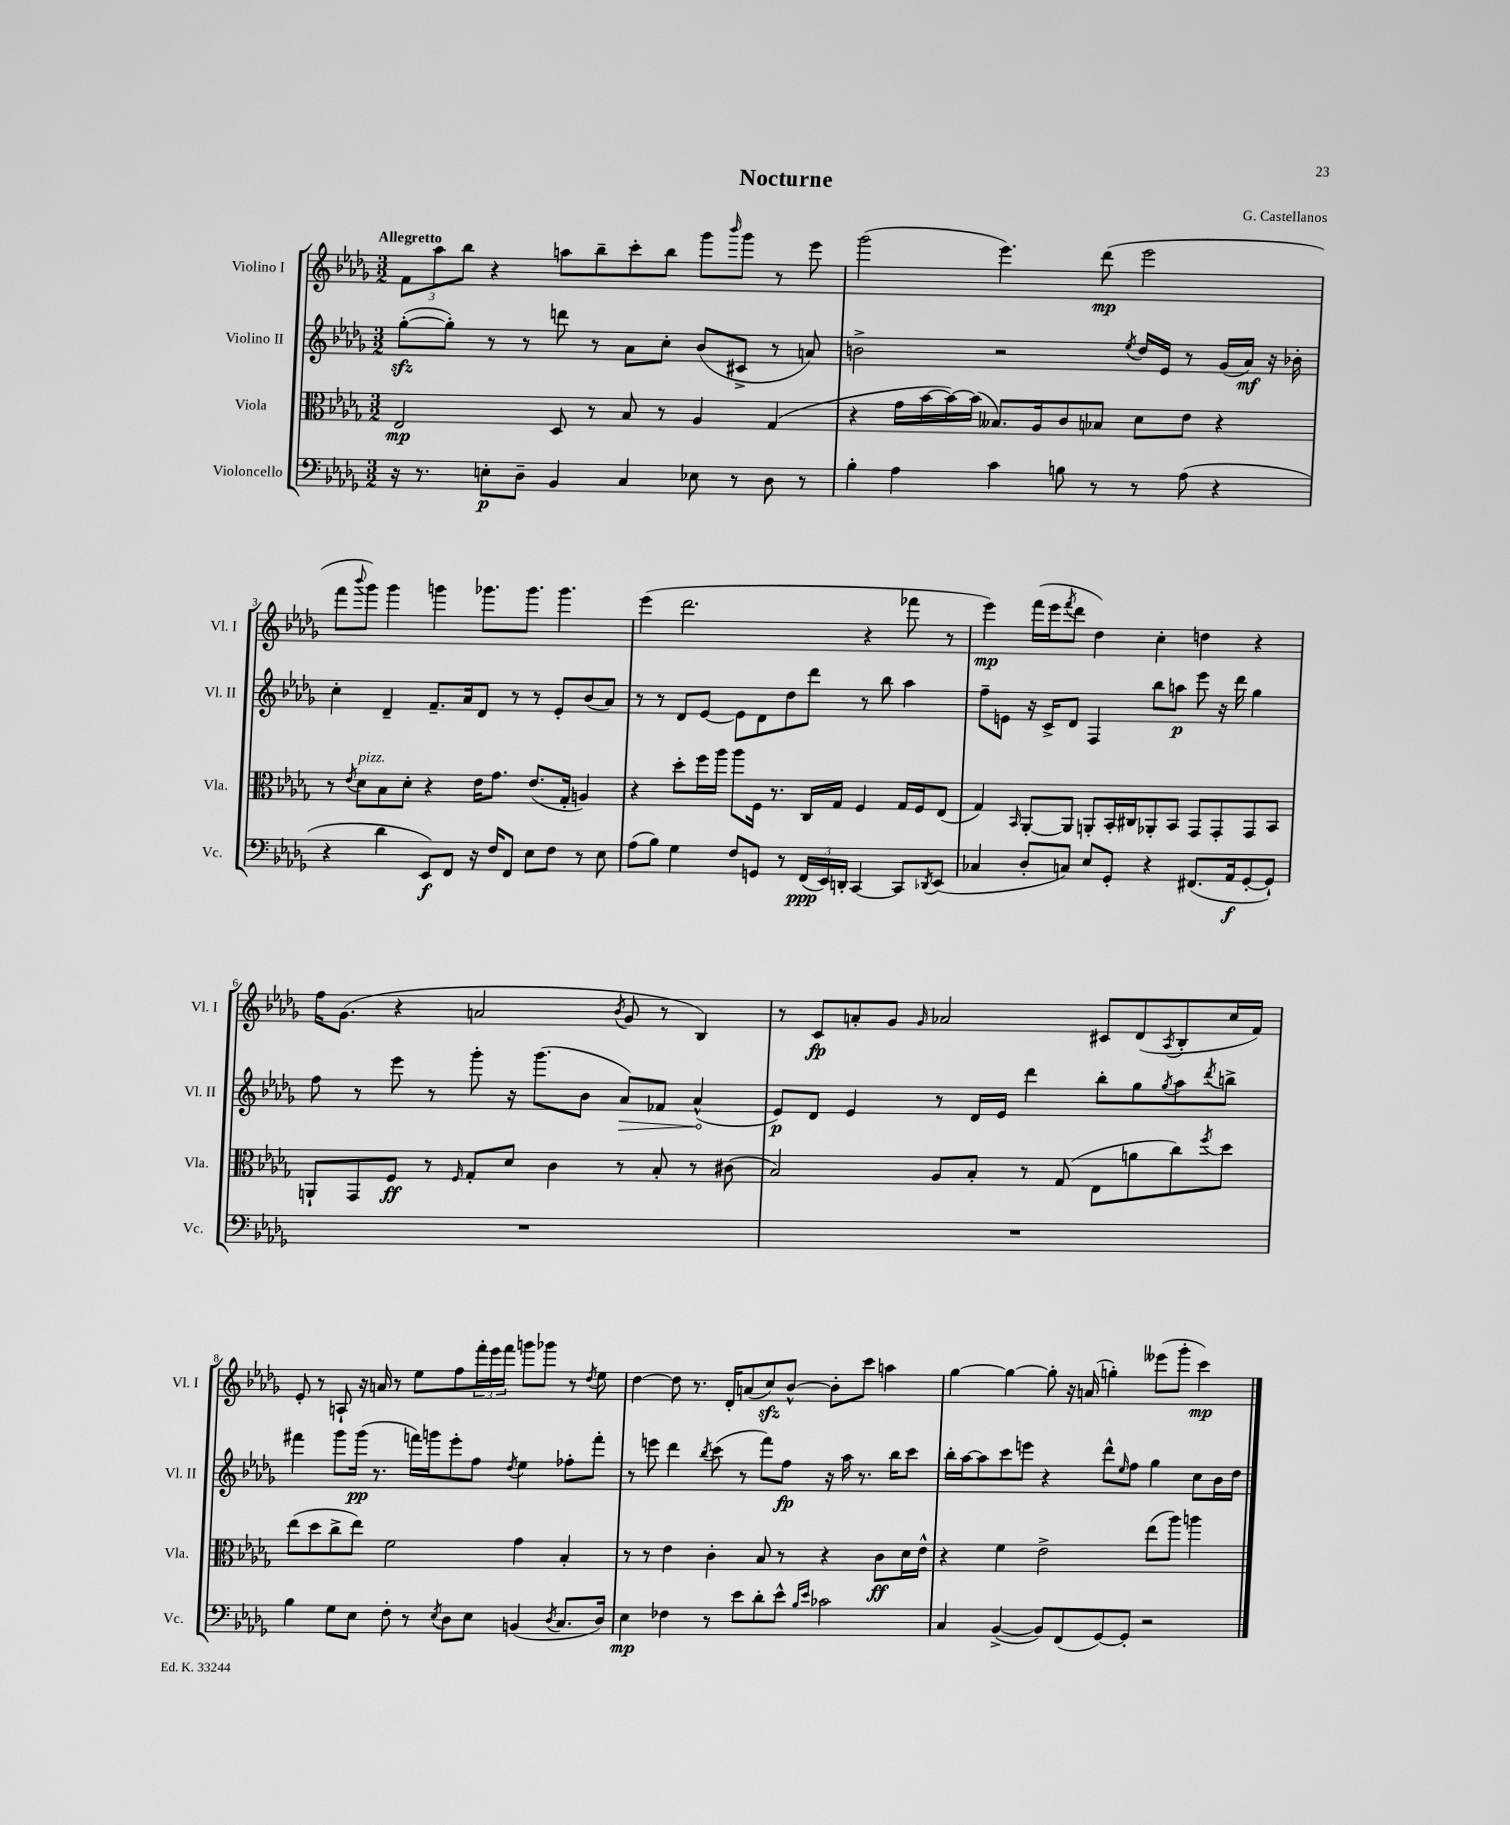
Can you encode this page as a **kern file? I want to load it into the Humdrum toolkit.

**kern	**kern	**kern	**kern
*staff4	*staff3	*staff2	*staff1
*clefF4	*clefC3	*clefG2	*clefG2
*k[b-e-a-d-g-]	*k[b-e-a-d-g-]	*k[b-e-a-d-g-]	*k[b-e-a-d-g-]
*M3/2	*M3/2	*M3/2	*M3/2
16r	2E-/	([8gg-'\L	12f\L
8.r	.	.	.
.	.	.	12aa-\
.	.	8gg-'\]J)	.
.	.	.	12bb-\J
8E'\L	.	8r	4r
8D-~\J	.	8r	.
4BB-/	8D-/	8ddd\	8aa\L
.	8r	8r	8bb-~\
4C/	8B-/	8a-\L	8ccc'\
.	8r	8cc'\J	8bb-\J
8E-\	4A-/	(8b-/L	8ggg-\L
.	.	.	16qqbbb-/
8r	.	8c#^/J	8ggg-\J
8D-\	(4G-/	8r	8r
8r	.	8a/)	8eee-\
=	=	=	=
4B-'\	4r	2b^\	(2ggg-\
4A-\	16g-\LL	.	.
.	[16b-\	.	.
.	16b-\_)	.	.
.	(16b-\]JJ	.	.
4c\	8.B--/L)	2r	4.eee-\)
.	16A-/k	.	.
8B\	8c/	.	.
8r	8B-/J	.	(8ddd-\
.	.	8qee-/	.
8r	8d-\L	16dd-/LL	2eee-\
.	.	16e-/JJ	.
(8A-\	8e-\J	8r	.
4r	4r	(16g-/LL	.
.	.	16a-/JJ)	.
.	.	16r	.
.	.	16b-'\	.
=	=	=	=
4r	8r	4cc'\	8fff\L
.	8qe-/	.	8qqbbb-/
.	8d-\L	.	8ggg-\J)
4d-\	8B-\	4d-~/	4ggg-\
.	8d-'\J	.	.
8EE-/L)	4r	8.f~/L	4ggg\
8FF/J	.	.	.
.	.	16a-/k	.
16r	16e-\LK	8d-/J	8.ggg-\L
16F/LK	8.g-\J	.	.
8FF/J	.	8r	.
.	.	.	8.ggg-\J
8E-\L	(8.e-/L	8r	.
8F\J	.	8e-'/L	4.ggg-\
.	16G-'/Jk	.	.
8r	4A/)	(8b-/	.
8E-\	.	8a-/J)	.
=	=	=	=
(8A-\L	4r	8r	(4eee-\
8B-\J)	.	8r	.
4G-\	8dd-'\L	8d-/L	2.ddd-\
.	16ff\L	[8e-/J	.
.	16aa-\JJ	.	.
8F/L	8aa-\L	8e-\]L	.
8GG/J	16F\Jk	8d-\	.
.	8.r	.	.
8r	.	8dd-\	.
(24FF/LL	16C/LL	8ddd-\J	.
24EE-/)	.	.	.
.	16G-/JJ	.	.
24DD'/JJ	.	.	.
[4CC/	4F/	8r	4r
.	.	8bb-\	.
8CC/]L	16G-/LL	4aa-\	8fff-\
.	16F/J	.	.
8qDD-/	.	.	.
(8EE-/J	(8E-/J	.	8r
=	=	=	=
4C-/	4G-/)	8ff~\L	4eee-\)
.	.	8e\J	.
.	16qqBB-/	.	.
8D-'/L	[8AA-'/L	16r	(16fff\LL
.	.	16c^/LK	16eee-\J
.	.	.	8qfff/
8C/J)	8AA-/]J	8d-/J	8ddd-\J
8E-/L	8AA'/L	4F/	4dd-\)
8GG-'/J	16BB-'/L	.	.
.	16C#/J	.	.
4r	8AA-'/	8bb-\L	4cc'\
.	8BB-/J	8aa\J	.
(8.FF#/L	8GG-/L	8eee-\	4dd\
.	8GG-'/	16r	.
16AA-/k	.	16ddd-\	.
[8GG-'/	8GG-/	4gg-\	4r
8GG-`/]J)	8BB-/J	.	.
=	=	=	=
1.r	8AA`/L	8ff\	16ff\LK
.	.	.	(8.g-\J
.	8GG-/	8r	.
.	8F/J	8eee-\	4r
.	8r	8r	.
.	16qqF/	.	.
.	8G-'/L	8ggg-'\	2a/
.	8d-/J	16r	.
.	.	(8.ggg-\L	.
.	4c\	.	.
.	.	8b-\J	.
.	.	.	8qb-/
.	8r	8a-/L)	8g-/
.	8B-'/	8f-/J	8r
.	8r	(4a-^^/	4B-/)
.	(8c#\	.	.
=	=	=	=
1.r	2B-/)	8e-/L)	8r
.	.	8d-/J	8c/L
.	.	4e-/	8a'/
.	.	.	8g-/J
.	.	.	16qqg-/
.	8A-/L	8r	2a-/
.	8B-'/J	16d-/LL	.
.	.	16e-/JJ	.
.	8r	4ddd-\	.
.	(8G-/	.	.
.	8E-\L	8bb-'\L	8c#/L
.	8a\	8gg-\	(8d-/
.	.	8qgg-/	8qA-/
.	8cc\)	8aa-\	8B-'/
.	8qff/	8qddd-/	.
.	8dd-\J	8bb^\J	16cc/L
.	.	.	16f/JJ)
=	=	=	=
4B-\	(8ee-\L	4fff#\	8e-'/
.	8dd-\	.	8r
8G-\L	8cc^\	8ggg-\L	8A`/
8E-\J	8ee-\J)	(16ggg-\Jk	16r
.	.	8.r	16a/
8F'\	2f\	.	8r
8r	.	16fff\LL)	8ee-\L
.	.	16ggg\J	.
8qE-/	.	.	.
8D-\L	.	8eee-'\	8ff\
8E-\J	.	8ff\J	24fff'\L
.	.	.	24eee-\
.	.	.	24fff\JJ
.	.	8qdd-/	.
(4BB/	4g-\	4ee-\	8ggg\L
.	.	.	8ggg-\J
8qD-/	.	.	.
8.C/L	4B-'/	8ff-'\L	8r
.	.	.	8qdd-/
.	.	8fff'\J	8ee-\
16D-/Jk)	.	.	.
=	=	=	=
4E-\	8r	8r	[4dd-\
.	8r	8eee\	.
4F-\	4e-\	4ddd-\	8dd-\]
.	.	.	8.r
.	.	8qbb-/	.
8r	4c'\	(8ccc\	.
.	.	.	16d-'/LK
8e-\L	.	8r	(8a/
8d-'\	8B-/	8fff\L)	8cc/)
8e-^^\J	8r	8ff\J	[8b-^^/J
16qqB-/LL	.	.	.
16qqe-/JJ	.	.	.
2c-\	4r	16r	8b-'\]L
.	.	16aa-\	.
.	.	8.r	8ccc\J
.	8c\L	.	4aa\
.	.	16bb-\LK	.
.	16d-\L	8ccc\J	.
.	16e-^^\JJ	.	.
=	=	=	=
4C/	4r	16bb-'\LL	[4gg-\
.	.	[16aa-\J	.
.	.	8aa-\]	.
([4BB-^/	4f\	8ccc\	4gg-\_
.	.	8eee\J	.
8BB-/]L)	2e-^\	4r	8gg-'\]
(8FF/	.	.	16r
.	.	.	(16a/
[8GG-/)	.	8ddd-^^\L	4gg'\)
.	.	16qqee-/	.
8GG-'/]J	.	8ff\J	.
2r	(8ee-\L	4gg-\	(8eee--\L
.	8aa-\J)	.	8ggg-'\J
.	4aa\	8cc\L	4ccc\)
.	.	16b-\L	.
.	.	16dd-\JJ	.
==	==	==	==
*-	*-	*-	*-
